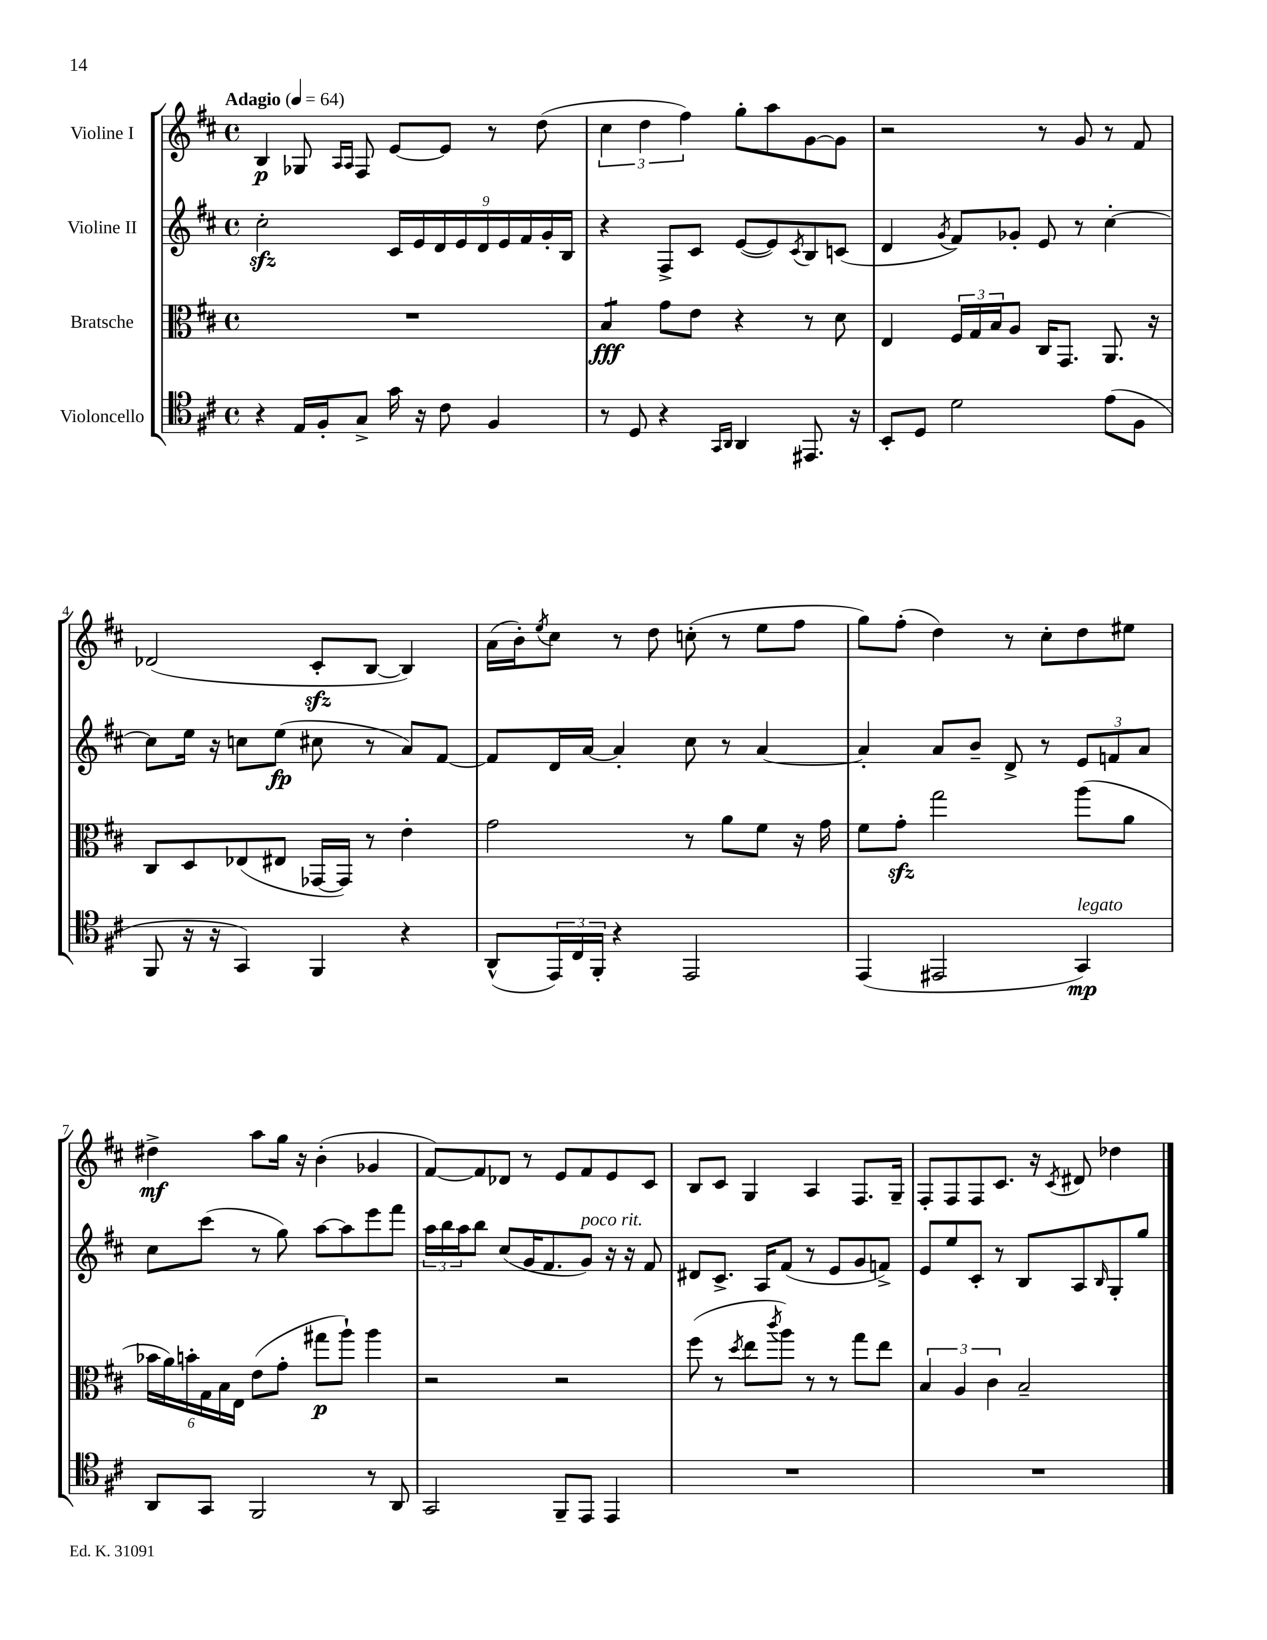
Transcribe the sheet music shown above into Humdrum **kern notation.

**kern	**kern	**kern	**kern
*staff4	*staff3	*staff2	*staff1
*clefC4	*clefC3	*clefG2	*clefG2
*k[f#c#]	*k[f#c#]	*k[f#c#]	*k[f#c#]
*M4/4	*M4/4	*M4/4	*M4/4
*met(c)	*met(c)	*met(c)	*met(c)
*MM64	*MM64	*MM64	*MM64
4r	1r	2cc#'	4B
16E	.	.	8G-
16F#'	.	.	.
.	.	.	16qqA
.	.	.	16qqA
8G^	.	.	8F#
16g	.	18c#	[8e
.	.	18e	.
16r	.	.	.
.	.	18d	.
8c#	.	.	8e]
.	.	18e	.
.	.	18d	.
4F#	.	.	8r
.	.	18e	.
.	.	18f#	.
.	.	.	(8dd
.	.	18g'	.
.	.	18B	.
=	=	=	=
8r	4B	4r	6cc#
8D	.	.	.
.	.	.	6dd
4r	8g	8F#^	.
.	.	.	6ff#)
.	8e	8c#	.
16qqGG	.	.	.
16qqAA	.	.	.
4AA	4r	([8e	8gg'
.	.	8e])	8aa
.	.	8qc#	.
8.EE#	8r	8B	[8g
.	8d	(8c	8g]
16r	.	.	.
=	=	=	=
8BB'	4E	4d	2r
8D	.	.	.
.	.	8qg	.
2d	24F#	8f#)	.
.	24G	.	.
.	24B	.	.
.	8A	8g-'	.
.	16C#	8e	8r
.	8.GG	.	.
.	.	8r	8g
(8e	8.AA	[4cc#'	8r
8F#	.	.	8f#
.	16r	.	.
=	=	=	=
8FF#	8C#	8cc#]	(2d-
16r	8D	16ee	.
16r	.	16r	.
4GG)	(8E-	8cc	.
.	8E#	(8ee	.
4FF#	[16GG-	8cc#	8c#'
.	16GG-])	.	.
.	8r	8r	[8B
4r	4e'	8a)	4B])
.	.	[8f#	.
=	=	=	=
(8AA^^	2g	8f#]	(16a
.	.	.	16b')
.	.	.	8qee
24EE)	.	16d	8cc#
24C#	.	.	.
.	.	[16a	.
24FF#'	.	.	.
4r	.	4a']	8r
.	.	.	8dd
2EE	8r	8cc#	(8cc'
.	8a	8r	8r
.	8f#	[4a	8ee
.	16r	.	8ff#
.	16g	.	.
=	=	=	=
(4EE	8f#	4a']	8gg)
.	8g'	.	(8ff#'
2EE#	2gg	8a	4dd)
.	.	8b~	.
.	.	8d^	8r
.	.	8r	8cc#'
4GG)	(8aa	12e	8dd
.	.	12f	.
.	8a	.	8ee#
.	.	12a	.
=	=	=	=
8AA	24b-	8cc#	4dd#^
.	24a)	.	.
.	24b'	.	.
8GG	24G	(8ccc#	.
.	24B	.	.
.	24E	.	.
2FF#	(8e	8r	8aa
.	8g'	8gg)	16gg
.	.	.	16r
.	8gg#	[8aa	(4b'
.	8aa`)	8aa]	.
8r	4aa	8eee	4g-
8AA	.	8fff#	.
=	=	=	=
2GG	2r	24aa	[8f#)
.	.	24bb	.
.	.	24aa	.
.	.	8bb	8f#]
.	.	(8cc#	8d-
.	.	16g	8r
.	.	8.f#	.
8FF#~	2r	.	8e
8EE	.	8g)	8f#
4EE	.	16r	8e
.	.	16r	.
.	.	8f#	8c#
=	=	=	=
1r	(8ff#	8d#	8B
.	8r	8.c#^	8c#
.	8qdd	.	.
.	8ee	.	4G
.	.	16A	.
.	8qccc#	.	.
.	8aa)	(8f#	.
.	8r	8r	4A
.	8r	8e	.
.	8gg	8g	8.F#
.	8ee	8f^)	.
.	.	.	16G~
=	=	=	=
1r	6B	8e	8F#'
.	.	8ee	8F#
.	6A	.	.
.	.	8c#'	8F#
.	6c#	.	.
.	.	8r	8.c#
.	2B~	8B	.
.	.	.	16r
.	.	.	8qc#
.	.	8A	8d#
.	.	16qqB	.
.	.	8G'	4dd-
.	.	8gg	.
==	==	==	==
*-	*-	*-	*-
